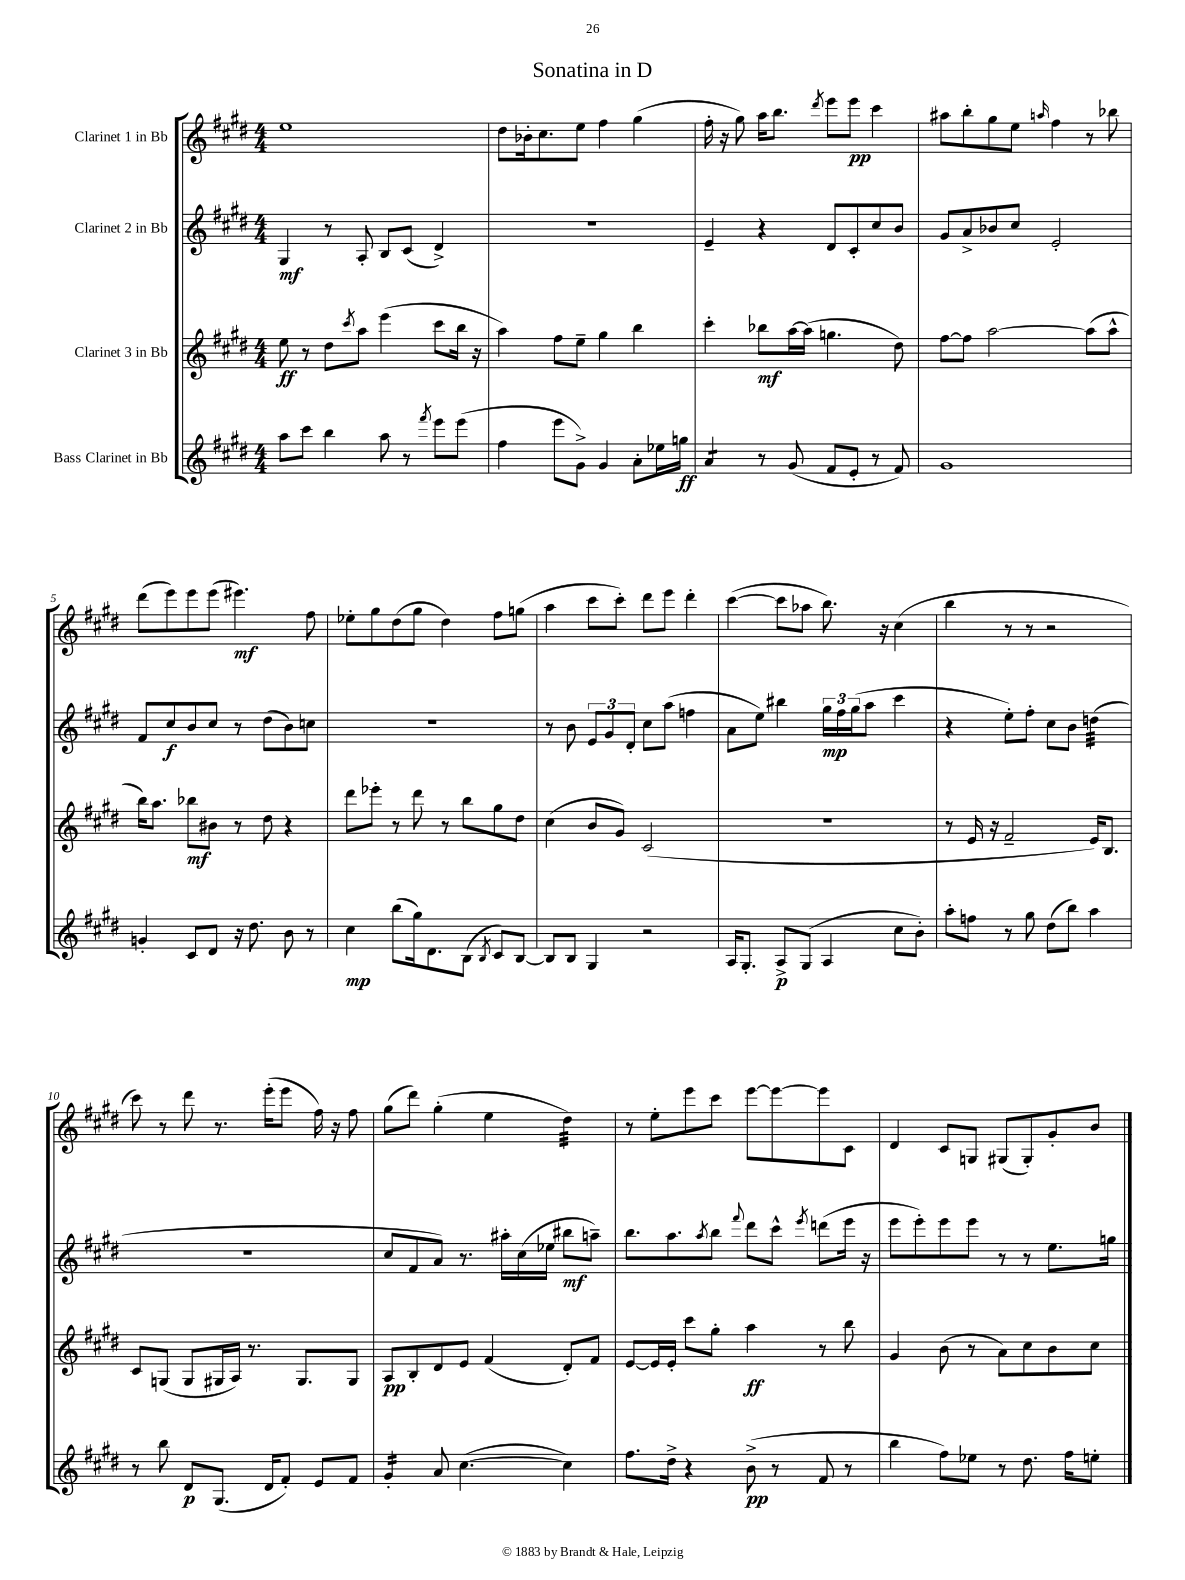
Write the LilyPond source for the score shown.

\header { title = "Sonatina in D" }
<<
\new StaffGroup <<
\new Staff = "s0" \with { instrumentName = "Clarinet 1 in Bb" } {
    \clef treble \key e \major \numericTimeSignature \time 4/4
    e''1 |
    dis''8 bes'16-. cis''8. e''8 fis''4 gis''4( |
    fis''16-. r16 gis''8) a''16 b''8. \acciaccatura { dis'''8 } e'''8 e'''8\pp cis'''4 |
    ais''8 b''8-. gis''8 e''8 \grace { a''16 } fis''4 r8 bes''8 |
    dis'''8( e'''8) e'''8 e'''8( eis'''4.\mf) fis''8 |
    ees''8-. gis''8 dis''8( gis''8 dis''4) fis''8 g''8( |
    a''4 cis'''8 cis'''8-.) dis'''8 e'''8 dis'''4-. |
    cis'''4~( cis'''8 aes''8 b''8.) r16 cis''4( |
    b''4 r8 r8 r2 |
    cis'''8) r8 dis'''8 r8. e'''16-.( e'''8 fis''16) r16 fis''8 |
    gis''8( dis'''8) gis''4-.( e''4 dis''4:32) |
    r8 e''8-. e'''8 cis'''8 e'''8~ e'''8~ e'''8 cis'8 |
    dis'4 cis'8 g8 gis8( gis8-.) gis'8-. b'8 \bar "|." |
}
\new Staff = "s1" \with { instrumentName = "Clarinet 2 in Bb" } {
    \clef treble \key e \major \numericTimeSignature \time 4/4
    gis4\mf r8 a8-. b8 cis'8( dis'4->) |
    R1 |
    e'4-- r4 dis'8 cis'8-. cis''8 b'8 |
    gis'8 a'8-> bes'8 cis''8 e'2-. |
    fis'8 cis''8\f b'8 cis''8 r8 dis''8( b'8) c''8 |
    R1 |
    r8 b'8 \tuplet 3/2 { e'8 gis'8 dis'8-. } cis''8 a''8( f''4 |
    a'8 e''8) bis''4 \tuplet 3/2 { gis''16\mp fis''16 gis''16( } a''8 cis'''4 |
    r4 e''8-.) fis''8-. cis''8 b'8 d''4:32( |
    r1 |
    cis''8 fis'8 a'8) r8. ais''16-. cis''16( ees''16 bis''8\mf a''8--) |
    b''8. a''8. \acciaccatura { a''8 } b''8 \appoggiatura { fis'''8 } dis'''8 cis'''8-^ \acciaccatura { e'''8 } d'''8( e'''16 r16 |
    e'''8 e'''8-.) e'''8 e'''8 r8 r8 e''8. g''16 \bar "|." |
}
\new Staff = "s2" \with { instrumentName = "Clarinet 3 in Bb" } {
    \clef treble \key e \major \numericTimeSignature \time 4/4
    e''8\ff r8 dis''8 \acciaccatura { cis'''8 } a''8 e'''4( cis'''8 b''16 r16 |
    a''4) fis''8 e''8-- gis''4 b''4 |
    cis'''4-. bes''8\mf a''16~ a''16( g''4. dis''8) |
    fis''8~ fis''8 a''2~ a''8( a''8-^ |
    b''16) a''8. bes''8\mf bis'8 r8 dis''8 r4 |
    dis'''8 ees'''8-. r8 dis'''8 r8 b''8 gis''8 dis''8 |
    cis''4( b'8 gis'8) cis'2( |
    R1 |
    r8 e'16 r16 fis'2-- e'16) b8. |
    cis'8 g8( g8 gis16 a16) r8. gis8. gis8 |
    a8\pp b8-. dis'8 e'8 fis'4( dis'8-.) fis'8 |
    e'8~ e'16 e'16-. cis'''8 gis''8-. a''4\ff r8 b''8 |
    gis'4 b'8( r8 a'8) cis''8 b'8 cis''8 \bar "|." |
}
\new Staff = "s3" \with { instrumentName = "Bass Clarinet in Bb" } {
    \clef treble \key e \major \numericTimeSignature \time 4/4
    a''8 cis'''8 b''4 a''8 r8 \acciaccatura { fis'''8 } e'''8 e'''8( |
    fis''4 e'''8 gis'8->) gis'4 a'8-. ees''16 g''16\ff |
    a'4:8 r8 gis'8( fis'8 e'8-. r8 fis'8) |
    gis'1 |
    g'4-. cis'8 dis'8 r16 dis''8. b'8 r8 |
    cis''4\mp b''8( gis''16) dis'8. b8( \acciaccatura { b8 } cis'8) b8~ |
    b8 b8 gis4 r2 |
    a16 gis8.-. a8->\p gis8( a4 cis''8 b'8-.) |
    a''8-. f''8 r8 gis''8 dis''8( b''8) a''4 |
    r8 b''8 dis'8\p gis8.( dis'16 fis'8-.) e'8 fis'8 |
    gis'4:16-. a'8 cis''4.~( cis''4) |
    fis''8. dis''16-> r4 b'8->\pp( r8 fis'8 r8 |
    b''4 fis''8) ees''8 r8 dis''8. fis''16 e''8-. \bar "|." |
}
>>
>>
